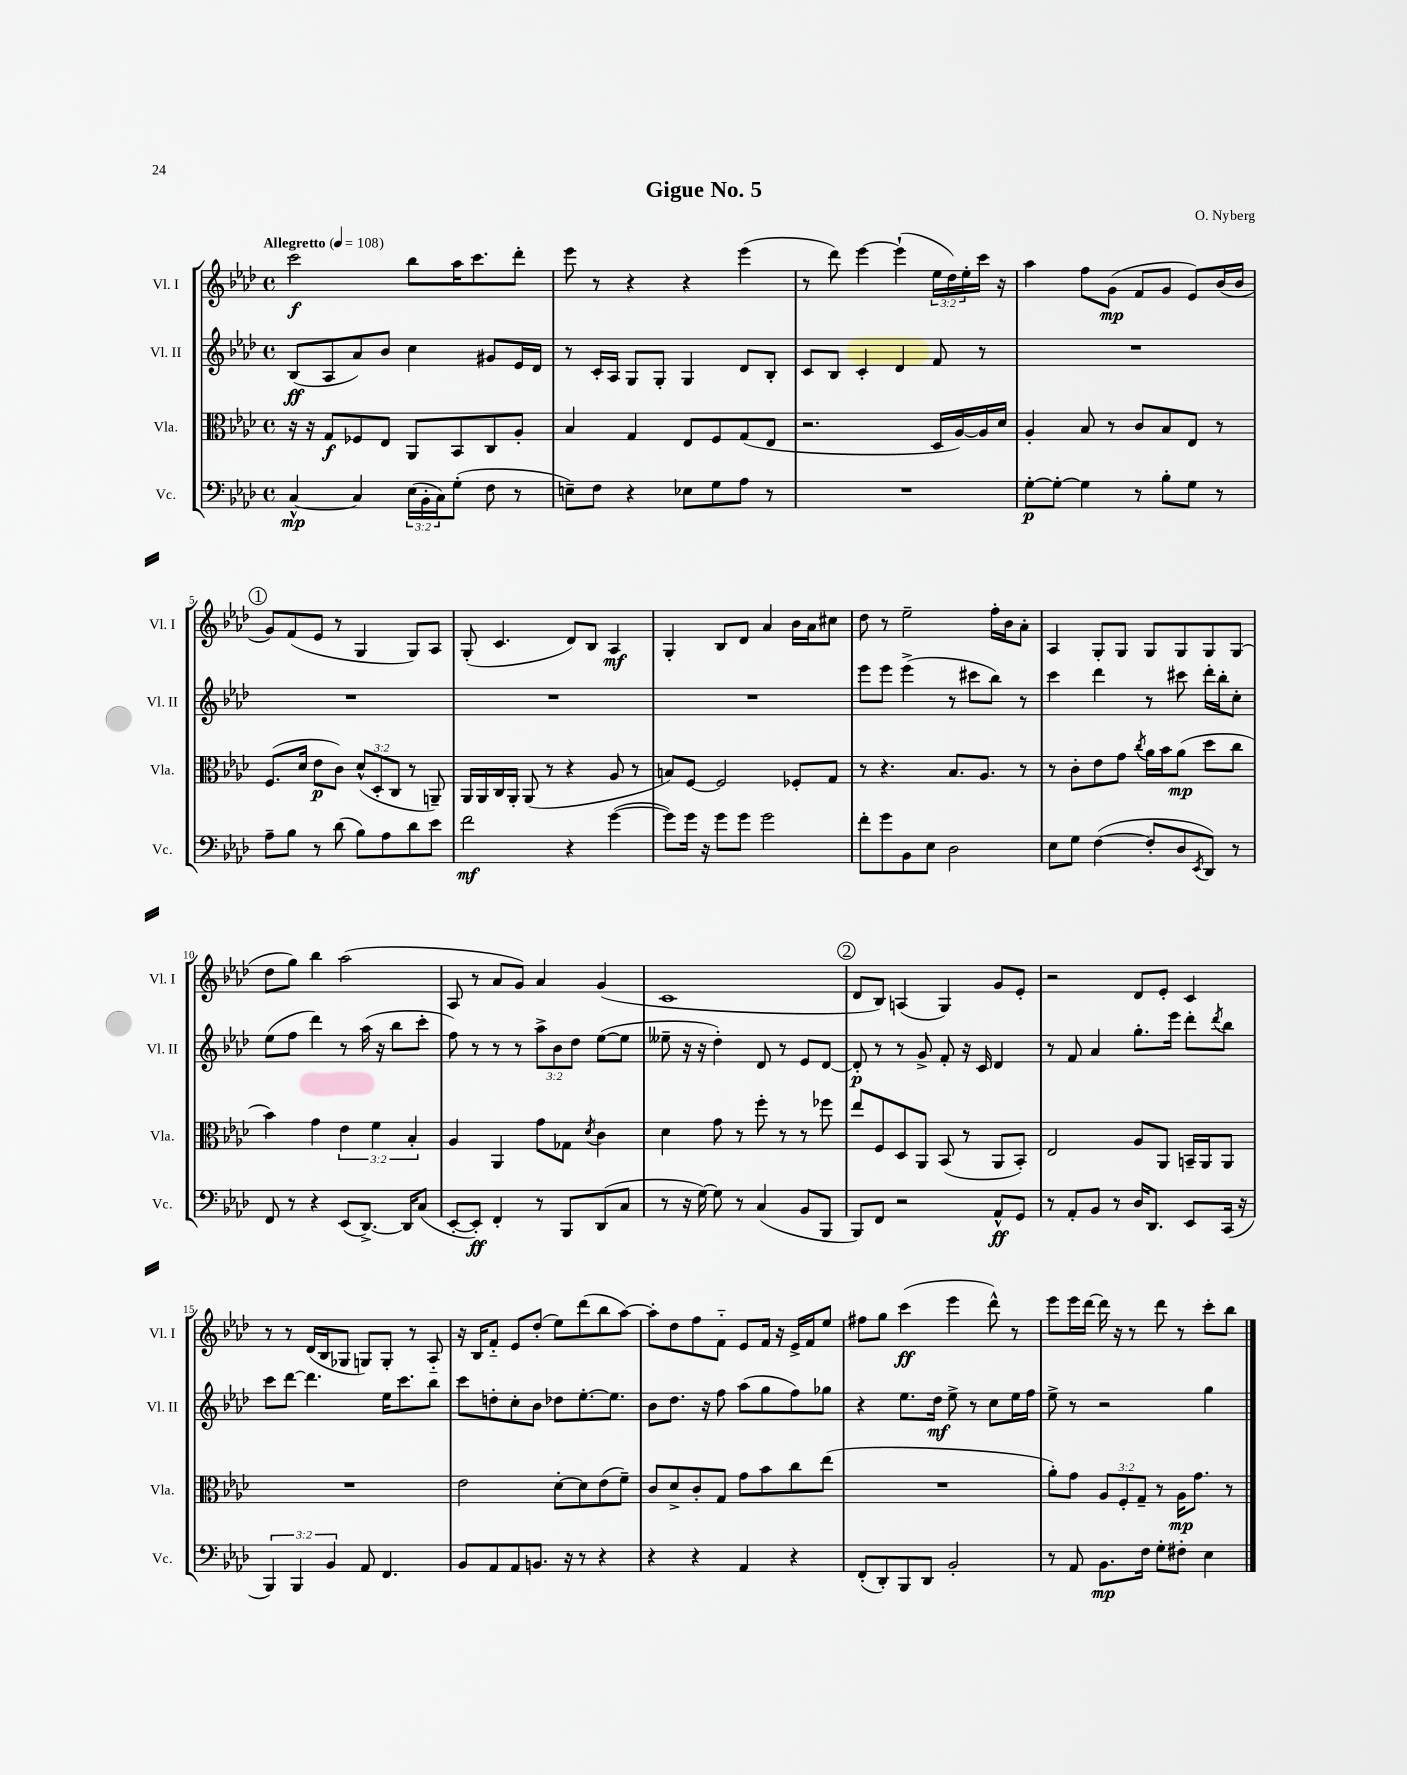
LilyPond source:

\header { title = "Gigue No. 5" composer = "O. Nyberg" }
<<
\new StaffGroup <<
\new Staff = "s0" \with { instrumentName = "Vl. I" shortInstrumentName = "Vl. I" } {
    \clef treble \key aes \major \defaultTimeSignature \time 4/4 \override Staff.TupletNumber.text = #tuplet-number::calc-fraction-text \tempo "Allegretto" 4 = 108
    c'''2\f bes''8 aes''16 c'''8. des'''8-. |
    ees'''8 r8 r4 r4 ees'''4( |
    r8 des'''8) ees'''4~ ees'''4-!( \tuplet 3/2 { ees''16 des''16) ees''16-. } c'''16 r16 |
    aes''4 f''8 g'8\mp( f'8 g'8 ees'8) bes'16( bes'16 |
    \mark \markup { \circle "1" } g'8) f'8( ees'8 r8 g4 g8) aes8 |
    g8-.( c'4. des'8) bes8 aes4\mf |
    g4-. bes8 des'8 aes'4 bes'16 aes'16 cis''8 |
    des''8 r8 ees''2-- f''16-. bes'16 aes'8-. |
    aes4 g8-. g8 g8 g8 g8 g8( |
    des''8 g''8) bes''4 aes''2( |
    aes8 r8 aes'8 g'8) aes'4 g'4( |
    c'1 |
    \mark \markup { \circle "2" } des'8 bes8) a4( g4) g'8 ees'8-. |
    r2 des'8 ees'8-. c'4 |
    r8 r8 des'16( bes16 ges8 g8) g8-. r8 aes8-_ |
    r16 bes16 f'8-_ ees'8 des''8-.( ees''8) des'''8( bes''8 aes''8~) |
    aes''8-. des''8 f''8 f'8-_ ees'8 f'16 r16 ees'16-> f'16 ees''8 |
    fis''8 g''8 c'''4\ff( ees'''4 des'''8-^) r8 |
    ees'''8 ees'''16 des'''16~ des'''16 r16 r8 des'''8 r8 c'''8-. bes''8 \bar "|." |
}
\new Staff = "s1" \with { instrumentName = "Vl. II" shortInstrumentName = "Vl. II" } {
    \clef treble \key aes \major \defaultTimeSignature \time 4/4 \override Staff.TupletNumber.text = #tuplet-number::calc-fraction-text
    bes8\ff( aes8 aes'8) bes'8 c''4 gis'8 ees'16 des'16 |
    r8 c'16-. aes16 g8 g8-. g4 des'8 bes8-. |
    c'8 bes8 c'4-. des'4 f'8 r8 |
    R1 |
    \mark \markup { \circle "1" } R1 |
    R1 |
    R1 |
    ees'''8 ees'''8 ees'''4->( r8 cis'''8 bes''8) r8 |
    c'''4 des'''4 r8 cis'''8 des'''16-. bes''16-. c''8-. |
    ees''8( f''8 des'''4) r8 aes''16( r16 bes''8 c'''8-. |
    f''8) r8 r8 r8 \tuplet 3/2 { aes''8-> bes'8 des''8 } ees''8~( ees''8 |
    eeses''8-- r16 r16 des''4-.) des'8 r8 ees'8 des'8~ |
    \mark \markup { \circle "2" } des'8-.\p r8 r8 g'8-> f'8-. r16 c'16 des'4 |
    r8 f'8 aes'4 g''8.-. ees'''16 des'''8-. \acciaccatura { des'''8 } bes''8 |
    c'''8 des'''8~ des'''4. ees''16 c'''8. bes''8 |
    c'''8 d''8-. c''8-. bes'8 des''8 ees''8.~-. ees''8. |
    bes'8 des''8. r16 f''8 aes''8( g''8 f''8) ges''8 |
    r4 ees''8. des''16\mf ees''8-> r8 c''8 ees''16 f''16 |
    ees''8-> r8 r2 g''4 \bar "|." |
}
\new Staff = "s2" \with { instrumentName = "Vla." shortInstrumentName = "Vla." } {
    \clef alto \key aes \major \defaultTimeSignature \time 4/4 \override Staff.TupletNumber.text = #tuplet-number::calc-fraction-text
    r16 r16 g8\f fes8 ees8 aes,8 bes,8 c8 aes8-. |
    bes4 g4 ees8 f8 g8( ees8 |
    r2. des16 aes16~) aes16 des'16 |
    aes4-. bes8 r8 c'8 bes8 ees8 r8 |
    \mark \markup { \circle "1" } f8.( des'16 ees'8\p c'8) \tuplet 3/2 { des'8-^( des8-. c8 } r8 a,8--) |
    aes,16 aes,16 c16 aes,16-. aes,8( r8 r4 aes8 r8 |
    b8) f8~ f2 fes8-. g8 |
    r8 r4. bes8. aes8. r8 |
    r8 c'8-. ees'8 g'8 \acciaccatura { c''8 } aes'16 bes'16 aes'8\mp( des''8 c''8 |
    bes'4) g'4 \tuplet 3/2 { ees'4 f'4 bes4-. } |
    aes4 aes,4 g'8 ges8 \acciaccatura { des'8 } c'4 |
    des'4 g'8 r8 f''8-. r8 r8 fes''8 |
    \mark \markup { \circle "2" } ees''8 f8 des8 aes,8 bes,8( r8 aes,8 bes,8-.) |
    ees2 aes8 aes,8 b,16-- aes,16 aes,8 |
    R1 |
    ees'2 des'8~-. des'8 ees'8( f'8--) |
    c'8 des'8-> c'8-. g8 g'8 bes'8 c''8 ees''8( |
    R1 |
    aes'8-.) g'8 \tuplet 3/2 { aes8 f8-. g8-- } r8 aes16\mp g'8. r8 \bar "|." |
}
\new Staff = "s3" \with { instrumentName = "Vc." shortInstrumentName = "Vc." } {
    \clef bass \key aes \major \defaultTimeSignature \time 4/4 \override Staff.TupletNumber.text = #tuplet-number::calc-fraction-text
    c4~-^\mp c4 \tuplet 3/2 { ees16( bes,16-. c16) } g8-.( f8 r8 |
    e8--) f8 r4 ees8 g8 aes8 r8 |
    R1 |
    g8~-.\p g8~-. g4 r8 bes8-. g8 r8 |
    \mark \markup { \circle "1" } aes8-- bes8 r8 des'8( bes8) aes8 des'8 ees'8 |
    f'2\mf r4 g'4~( |
    g'8) g'16 r16 g'8 g'8 g'2 |
    f'8-. g'8 bes,8 ees8 des2 |
    ees8 g8 f4~( f8-. des8 \acciaccatura { ees,8 } des,8) r8 |
    f,8 r8 r4 ees,8( des,8.~->) des,16 c8( |
    ees,8~-. ees,8-.\ff) f,4-. r8 bes,,8 des,8( c8 |
    r8 r16 g16~) g8 r8 c4( bes,8 bes,,8 |
    \mark \markup { \circle "2" } bes,,8) f,8 r2 aes,8-^\ff g,8 |
    r8 aes,8-. bes,8 r8 des16 des,8. ees,8 c,16( r16 |
    \tuplet 3/2 { bes,,4) bes,,4 bes,4 } aes,8 f,4. |
    bes,8 aes,8 aes,8 b,8. r16 r8 r4 |
    r4 r4 aes,4 r4 |
    f,8-.( des,8-.) bes,,8 des,8 bes,2-. |
    r8 aes,8 bes,8.\mp f16 g8-. fis8-. ees4 \bar "|." |
}
>>
>>
